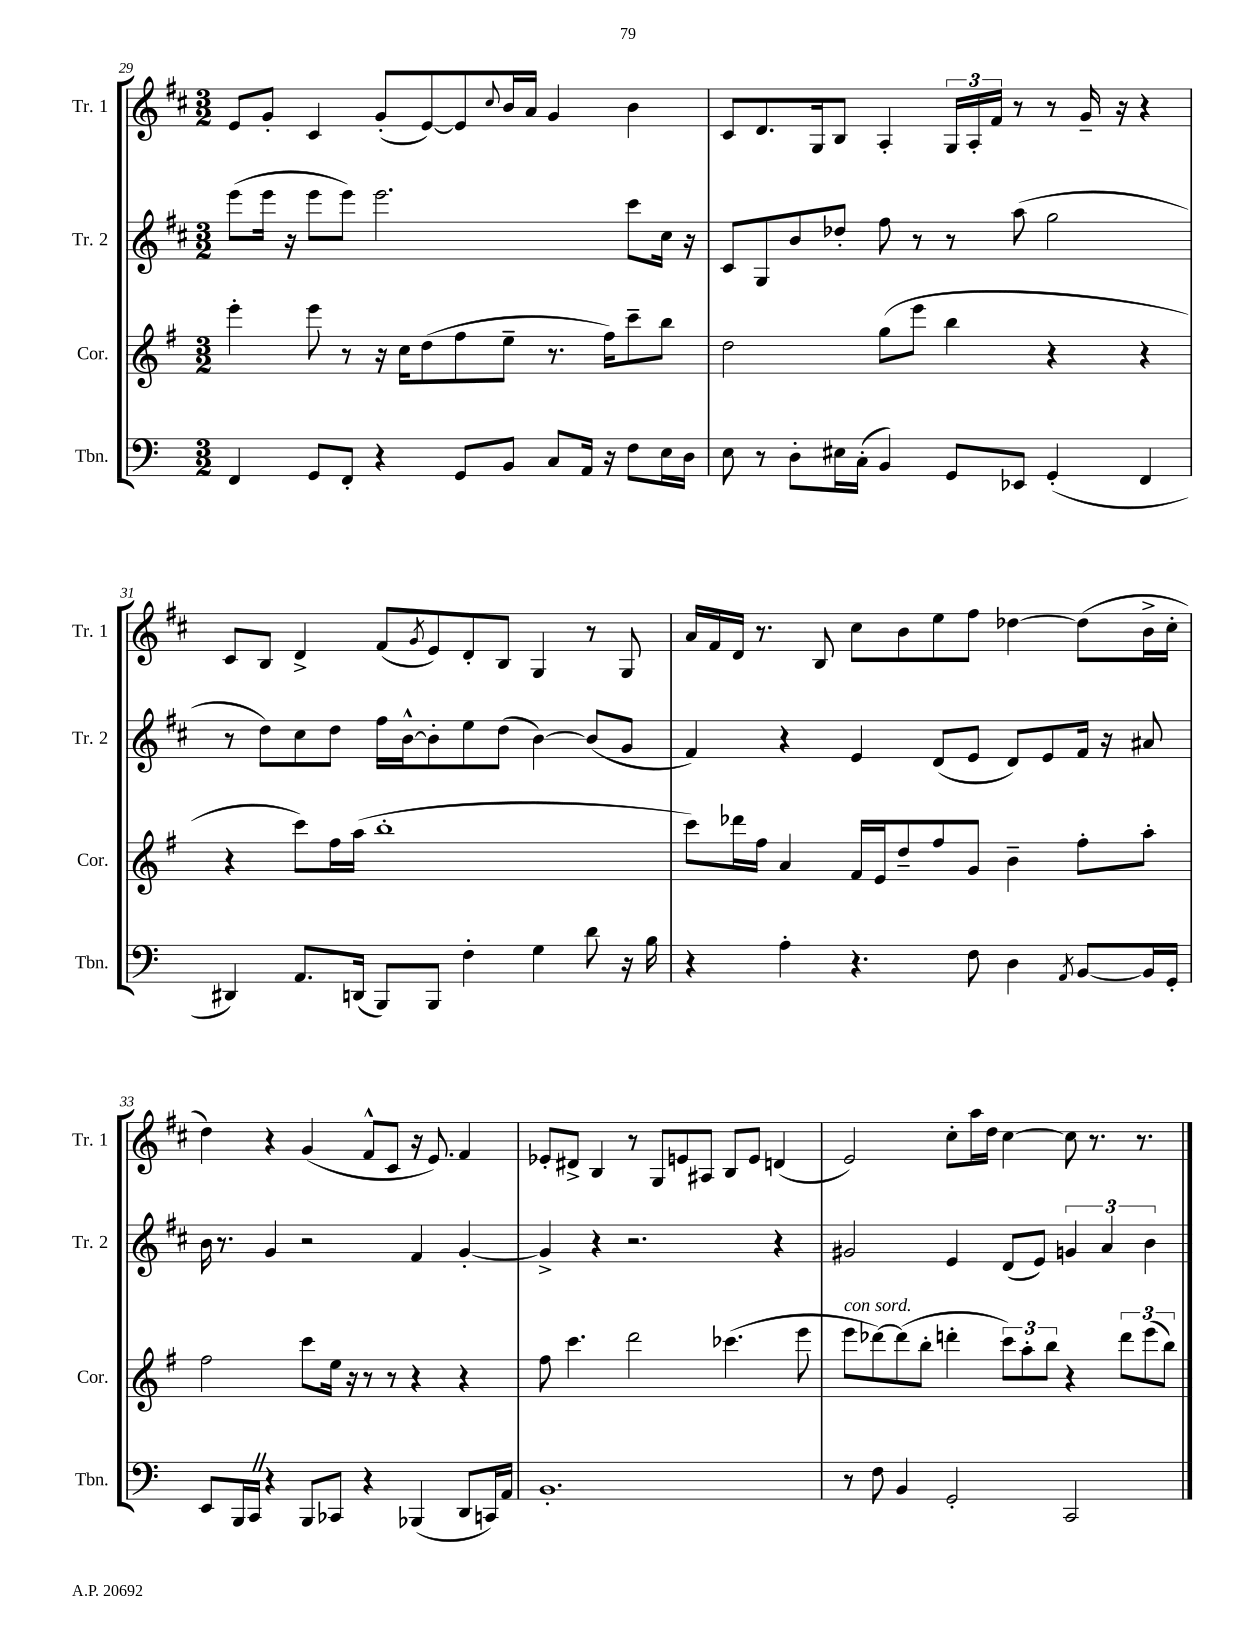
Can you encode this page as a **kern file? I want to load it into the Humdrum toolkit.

**kern	**kern	**kern	**kern
*staff4	*staff3	*staff2	*staff1
*clefF4	*clefG2	*clefG2	*clefG2
*k[]	*k[f#]	*k[f#c#]	*k[f#c#]
*M3/2	*M3/2	*M3/2	*M3/2
4FF	4eee'	(8eee	8e
.	.	16eee	8g'
.	.	16r	.
8GG	8eee	8eee	4c#
8FF'	8r	8eee)	.
4r	16r	2.eee	(8g'
.	16cc	.	.
.	(8dd	.	[8e)
8GG	8ff#	.	8e]
.	.	.	8qqcc#
8BB	8ee~	.	16b
.	.	.	16a
8C	8.r	.	4g
16AA	.	.	.
16r	16ff#)	.	.
8F	8ccc~	8ccc#	4b
16E	8bb	16cc#	.
16D	.	16r	.
=	=	=	=
8E	2dd	8c#	8c#
8r	.	8G	8.d
8D'	.	8b	.
.	.	.	16G
16E#	.	8dd-'	8B
(16C'	.	.	.
4BB)	(8gg	8ff#	4A'
.	8eee	8r	.
8GG	4bb	8r	24G
.	.	.	24A'
.	.	.	24f#
8EE-	.	(8aa	8r
(4GG'	4r	2gg	8r
.	.	.	16g~
.	.	.	16r
4FF	4r	.	4r
=	=	=	=
4DD#)	4r	8r	8c#
.	.	8dd)	8B
8.AA	8ccc)	8cc#	4d^
.	16ff#	8dd	.
(16DD	(16aa	.	.
8BBB)	1bb'	16ff#	(8f#
.	.	[16b^^	.
.	.	.	8qg
8BBB	.	8b']	8e)
4F'	.	8ee	8d'
.	.	(8dd	8B
4G	.	[4b)	4G
8d	.	(8b]	8r
16r	.	8g	8G
16B	.	.	.
=	=	=	=
4r	8ccc)	4f#)	16a
.	.	.	16f#
.	16ddd-	.	16d
.	16ff#	.	8.r
4A'	4a	4r	.
.	.	.	8B
4.r	16f#	4e	8cc#
.	16e	.	.
.	8dd~	.	8b
.	8ff#	(8d	8ee
8F	8g	8e	8ff#
4D	4b~	8d)	[4dd-
.	.	8e	.
8qAA	.	.	.
[8BB	8ff#'	16f#	(8dd-]
.	.	16r	.
16BB]	8aa'	8a#	16b^
16GG'	.	.	16cc#'
=	=	=	=
8EE	2ff#	16b	4dd)
.	.	8.r	.
16BBB	.	.	.
16CC	.	.	.
4r	.	4g	4r
8BBB	8ccc	2r	(4g
8CC-	16ee	.	.
.	16r	.	.
4r	8r	.	8f#^^
.	8r	.	8c#
(4BBB-	4r	4f#	16r
.	.	.	8.e)
8DD	4r	[4g'	4f#
16CC)	.	.	.
16AA	.	.	.
=	=	=	=
1.BB'	8ff#	4g^]	8e-'
.	4.ccc	.	8d#^
.	.	4r	4B
.	2ddd	2.r	8r
.	.	.	8G
.	.	.	8e
.	.	.	8A#
.	(4.ccc-	.	8B
.	.	.	8e
.	.	4r	(4d
.	8eee	.	.
=	=	=	=
8r	8eee	2g#	2e)
8F	[8ddd-)	.	.
4BB	(8ddd-]	.	.
.	8bb'	.	.
2GG'	4ddd'	4e	8cc#'
.	.	.	16aa
.	.	.	16dd
.	12ccc)	(8d	[4cc#
.	12aa'	.	.
.	.	8e)	.
.	12bb	.	.
2CC	4r	6g	8cc#]
.	.	.	8.r
.	.	6a	.
.	12ddd	.	.
.	.	.	8.r
.	(12eee	6b	.
.	12bb)	.	.
==	==	==	==
*-	*-	*-	*-
